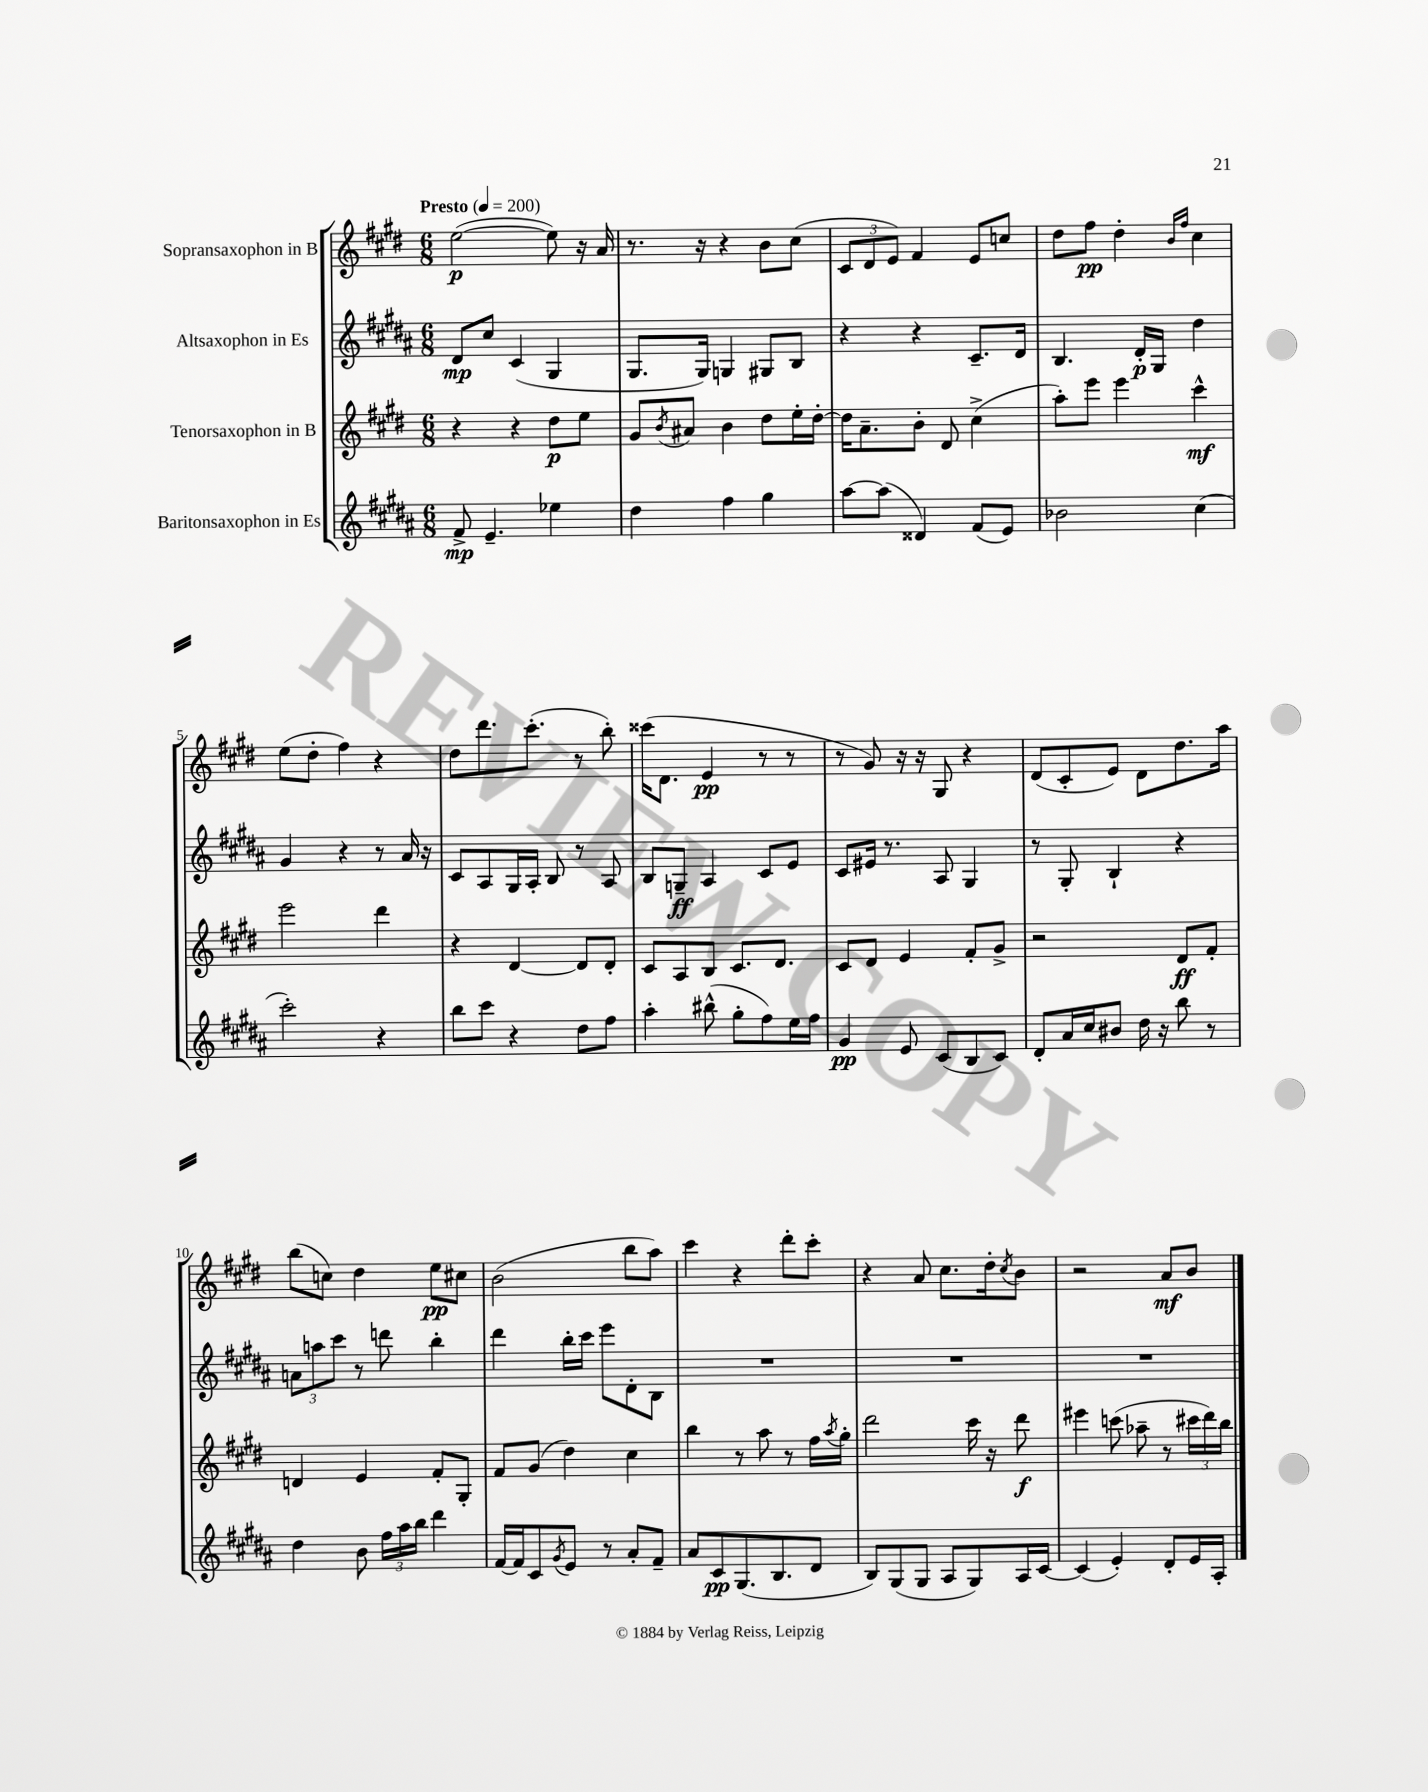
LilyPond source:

<<
\new StaffGroup <<
\new Staff = "s0" \with { instrumentName = "Sopransaxophon in B" } {
    \clef treble \key e \major \numericTimeSignature \time 6/8 \tempo "Presto" 4 = 200
    e''2~\p( e''8) r16 a'16 |
    r8. r16 r4 b'8 cis''8( |
    \tuplet 3/2 { cis'8 dis'8 e'8) } fis'4 e'8 c''8 |
    dis''8 fis''8\pp dis''4-. \grace { b'16 fis''16 } cis''4 |
    e''8( dis''8-. fis''4) r4 |
    dis''8 dis'''8. cis'''8.-.( r8 b''8-.) |
    cisis'''16( dis'8. e'4\pp r8 r8 |
    r8 gis'8) r16 r16 gis8 r4 |
    dis'8( cis'8-. e'8) dis'8 dis''8. a''16 |
    b''8( c''8) dis''4 e''8\pp cis''8 |
    b'2( b''8 a''8) |
    cis'''4 r4 dis'''8-. cis'''8-. |
    r4 a'8 cis''8. dis''16-. \acciaccatura { cis''8 } b'8 |
    r2 a'8\mf b'8 \bar "|." |
}
\new Staff = "s1" \with { instrumentName = "Altsaxophon in Es" } {
    \clef treble \key b \major \numericTimeSignature \time 6/8
    dis'8\mp cis''8 cis'4( gis4 |
    gis8. gis16) g4 gis8 b8 |
    r4 r4 cis'8.-- dis'16 |
    b4. dis'16-.\p gis16 dis''4 |
    gis'4 r4 r8 ais'16 r16 |
    cis'8 ais8 gis16 ais16-. b8 r8 ais8 |
    b8 g8--\ff ais4 cis'8 e'8 |
    cis'8 eis'16 r8. ais8 gis4 |
    r8 gis8-. b4-! r4 |
    \tuplet 3/2 { a'8 a''8 cis'''8 } r8 d'''8 b''4-. |
    dis'''4 b''16-. cis'''16 e'''8 dis'8-. b8 |
    R2. |
    R2. |
    R2. \bar "|." |
}
\new Staff = "s2" \with { instrumentName = "Tenorsaxophon in B" } {
    \clef treble \key e \major \numericTimeSignature \time 6/8
    r4 r4 dis''8\p e''8 |
    gis'8 \acciaccatura { b'8 } ais'8 b'4 dis''8 e''16-. dis''16~-. |
    dis''16 a'8.-- b'8-. dis'8 cis''4->( |
    a''8-.) e'''8 e'''4 cis'''4-^\mf |
    e'''2 dis'''4 |
    r4 dis'4~ dis'8 dis'8-. |
    cis'8 a8 b8 cis'8. dis'8. |
    cis'8 dis'8 e'4 fis'8-. gis'8-> |
    r2 dis'8\ff fis'8-. |
    d'4 e'4 fis'8-. gis8-. |
    fis'8 gis'8( dis''4) cis''4 |
    b''4 r8 a''8 r8 fis''16 \acciaccatura { a''8 } gis''16-. |
    dis'''2 cis'''16 r16 dis'''8\f |
    eis'''4 c'''8( aes''8-- r8 \tuplet 3/2 { cis'''16 dis'''16) b''16 } \bar "|." |
}
\new Staff = "s3" \with { instrumentName = "Baritonsaxophon in Es" } {
    \clef treble \key b \major \numericTimeSignature \time 6/8
    fis'8->\mp e'4.-- ees''4 |
    dis''4 fis''4 gis''4 |
    ais''8~ ais''8( disis'4) fis'8( e'8) |
    bes'2 cis''4( |
    cis'''2-.) r4 |
    b''8 cis'''8 r4 dis''8 fis''8 |
    ais''4-. bis''8-^( gis''8-. fis''8) e''16 fis''16 |
    gis'4\pp e'8 cis'8( b8 cis'8) |
    dis'8-. ais'16 cis''16 bis'8 dis''16 r16 b''8 r8 |
    dis''4 b'8 \tuplet 3/2 { fis''16 ais''16 b''16 } dis'''4 |
    fis'16~ fis'16 cis'8 \acciaccatura { gis'8 } e'8 r8 ais'8-. fis'8-- |
    ais'8 cis'8\pp gis8.( b8. dis'8 |
    b8) gis8( gis8 ais8 gis8) ais16 cis'16~ |
    cis'4( e'4-.) dis'8-. e'16 ais16-. \bar "|." |
}
>>
>>
